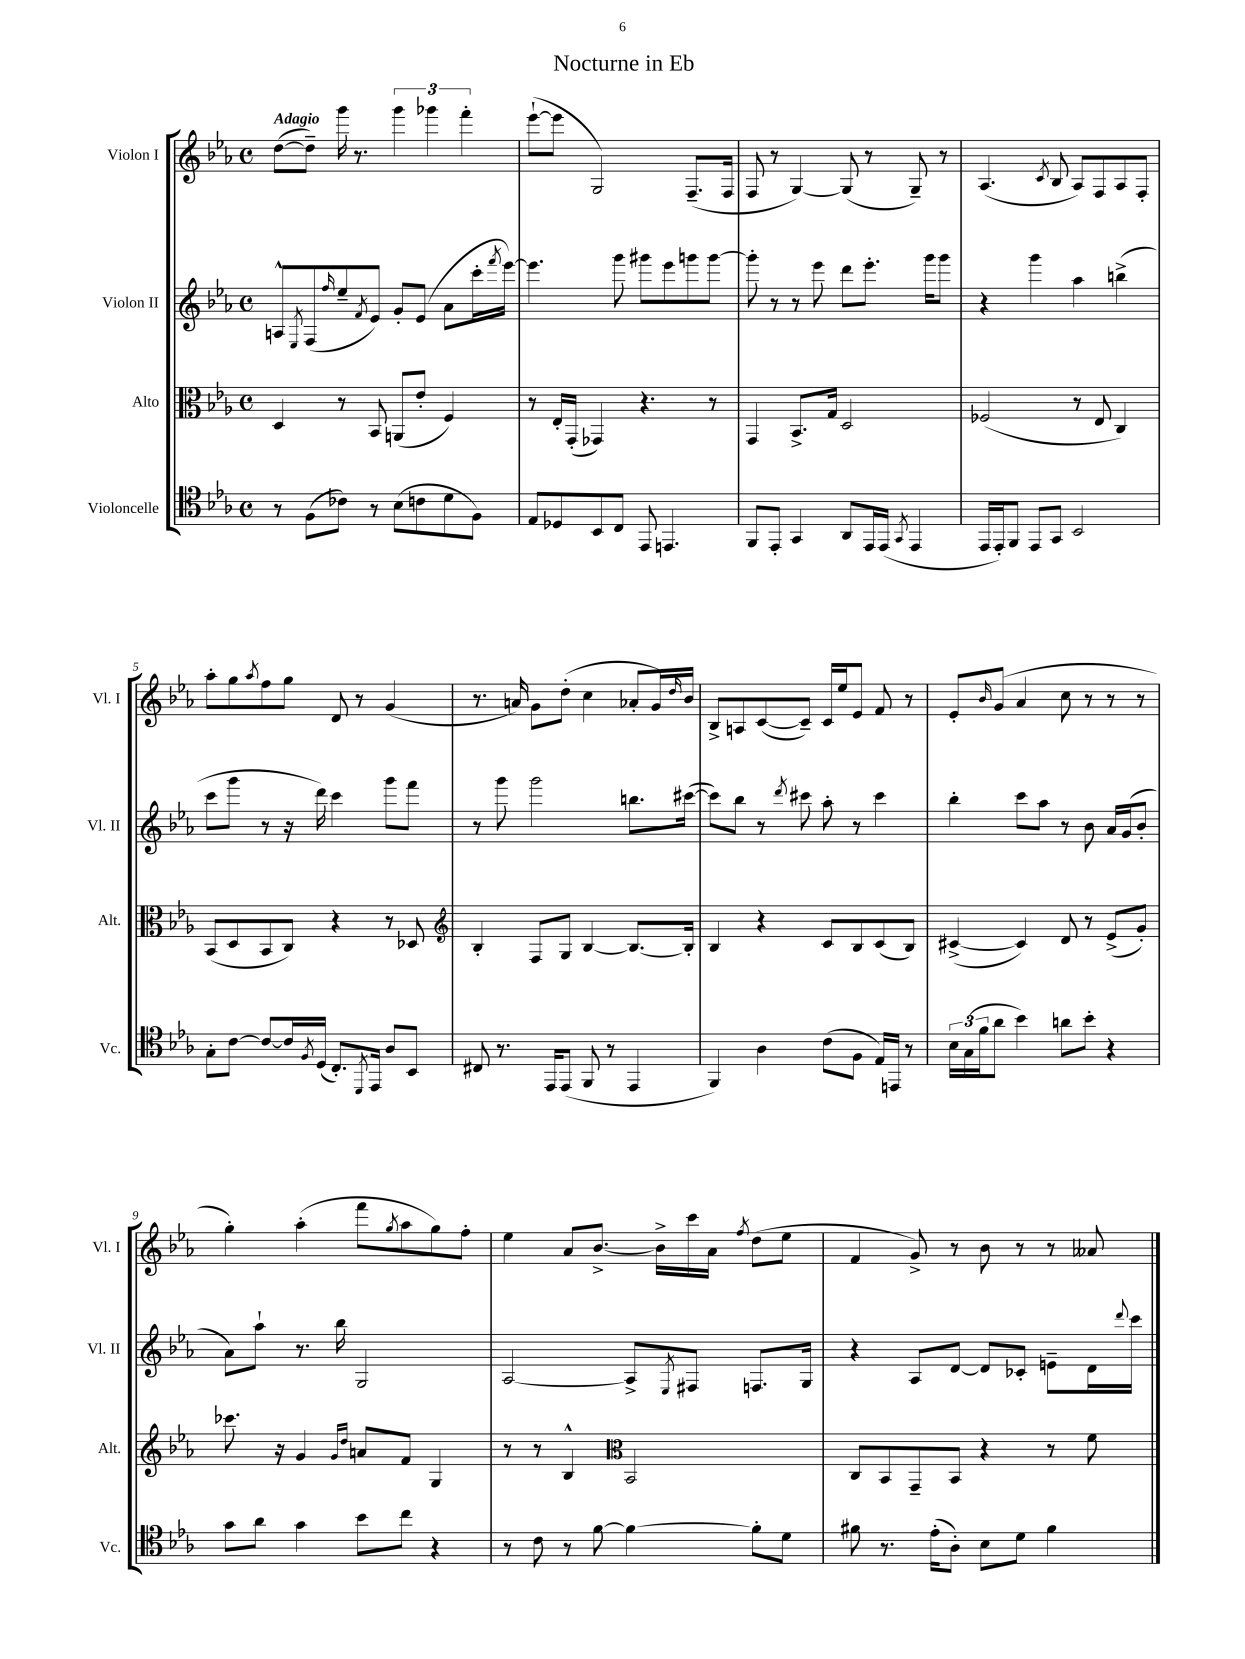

**kern	**kern	**kern	**kern
*part4	*part3	*part2	*part1
*staff4	*staff3	*staff2	*staff1
*I"Violoncelle	*I"Alto	*I"Violon II	*I"Violon I
*I'Vc.	*I'Alt.	*I'Vl. II	*I'Vl. I
*clefC4	*clefC3	*clefG2	*clefG2
*k[b-e-a-]	*k[b-e-a-]	*k[b-e-a-]	*k[b-e-a-]
*M4/4	*M4/4	*M4/4	*M4/4
*met(c)	*met(c)	*met(c)	*met(c)
=1	=1	=1	=1
!	!	!	!LO:TX:a:B:t=Adagio
8r	4D/	8An^^/L	([8dd\L
.	.	8qE-/	.
(8F\L	.	(8F/	8dd~\J])
.	.	16qqff/	.
8c-X\J)	8r	8ee-~/	16ggg\
.	.	.	8.r
.	.	8qf/	.
8r	8BB-/	8e-/J)	.
(8B-\L	(8AAn/L	8g'/L	6ggg\
8cn\	8e-'/J	(8e-/J	.
.	.	.	6ggg-X\
8d\	4F/)	8a-\L	.
.	.	.	6fff'\
8F\J)	.	16ccc'\L	.
.	.	8qfff/	.
.	.	[16eee-\JJ)	.
=2	=2	=2	=2
8E-/L	8r	4.eee-\]	([8eee-`\L
8D-X/	16E-'/LL	.	8eee-\J]
.	(16GG'/JJ	.	.
8BB-/	4GG-X/)	.	2G/)
8C/J	.	8ggg\	.
8EE-/	4.r	8ggg#X\L	.
4.EEn/	.	8eee-\	.
.	.	8gggn\	(8.F~/L
.	8r	[8ggg\J	.
.	.	.	16F/Jk
=3	=3	=3	=3
8FF/L	4GG/	8ggg'\]	8F/
8EE-'/J	.	8r	8r
4GG/	8.BB-^/L	8r	[4G/)
.	.	8eee-\	.
.	16G/Jk	.	.
8AA-/L	2D/	8ddd\L	(8G/]
16EE-/L	.	8.eee-'\J	8r
(16EE-/JJ	.	.	.
8qGG/	.	.	.
4EE-/	.	.	8G~/)
.	.	16ggg\KL	.
.	.	8ggg\J	8r
=4	=4	=4	=4
16EE-/LL	(2F-X/	4r	(4.A-/
16EE-'/J)	.	.	.
8FF/J	.	.	.
8EE-/L	.	4ggg\	.
.	.	.	8qc/
8GG/J	.	.	8B-/
2BB-/	8r	4aa-\	8A-/L)
.	8E-/	.	8F/
.	4C/)	(4bbn^\	8A-/
.	.	.	8F'/J
!!LO:LB:g=z
=5	=5	=5	=5
8G'\L	(8BB-/L	8ccc\L	8aa-'\L
[8c\J	8D/	8ggg\J	8gg\
.	.	.	8qaa-/
8c/L_	8BB-/	8r	8ff\
16c/L]	8C/J)	16r	8gg\J
8qF/	.	.	.
(16D/JJ	.	16ddd\)	.
8.C'/L)	4r	4ccc\	8d/
.	.	.	8r
8qDD/	.	.	.
16EE-/Jk	.	.	.
8A-/L	8r	8ggg\L	(4g/
8BB-/J	8D-X/	8fff\J	.
=6	=6	=6	=6
*	*clefG2	*	*
8C#X/	4B-'/	8r	8.r
8.r	.	8ggg\	.
.	.	.	16an/)
.	8F/L	2ggg\	8g\L
16EE-/KL	.	.	.
(8EE-/J	8G/J	.	(8dd'\J
8FF/	[4B-/	.	4cc\
8r	.	.	.
4EE-/	8.B-/L_	8.bbn\L	8a-X'/L
.	.	.	16g/L)
.	.	.	16qqdd/
.	16B-'/Jk]	([16ccc#X\Jk	16b-/JJ
=7	=7	=7	=7
4FF/)	4B-/	8ccc#\L])	8B-^/L
.	.	8bb-\J	8An/
4A-\	4r	8r	([8c/
.	.	8qddd/	.
.	.	8ccc#X\	8c~/J])
(8c\L	8c/L	8aa-'\	16c/LL
.	.	.	16ee-/J
8F\J	8B-/	8r	8e-/J
16E-/LL)	(8c/	4ccc#\	8f/
16EEn/JJ	.	.	.
8r	8B-/J)	.	8r
=8	=8	=8	=8
24B-\LL	([4c#X^/	4bb-'\	8e-'/L
(24G\	.	.	.
24f\J	.	.	.
.	.	.	16qqb-/
8a-\J	.	.	(8g/J
4b-\)	4c#/])	8ccc\L	4a-/
.	.	8aa-\J	.
8an\L	8d/	8r	8cc\
8b-'\J	8r	8b-\	8r
4r	(8e-^/L	16a-/LL	8r
.	.	(16g/J	.
.	8g'/J)	8b-'/J	8r
!!LO:LB:g=z
=9	=9	=9	=9
8g\L	8.ccc-X\	8a-\L)	4gg'\)
8a-\J	.	8aa-`\J	.
.	16r	.	.
4g\	4g/	8.r	(4aa-'\
.	.	16bb-\	.
.	16qqg/LL	.	.
.	16qqdd/JJ	.	.
8b-\L	8an/L	2G/	8fff\L
.	.	.	8qgg/
8cc\J	8f/J	.	8aa-\
4r	4G/	.	8gg\)
.	.	.	8ff'\J
=10	=10	=10	=10
8r	8r	[2A-/	4ee-\
8c\	8r	.	.
8r	4B-^^/	.	8a-/L
[8f\	.	.	[8.b-^/J
*	*clefC3	*	*
4f\_	2BB-/	8A-^/L]	.
.	.	.	16b-^\LL]
.	.	8qE-/	.
.	.	8F#X/J	16ccc\
.	.	.	16a-\JJ
.	.	.	8qff/
8f'\L]	.	8.Fn/L	(8dd\L
8d\J	.	.	8ee-\J
.	.	16G/Jk	.
=11	=11	=11	=11
8f#X\	8C/L	4r	4f/
8.r	8BB-/	.	.
.	8GG~/	8A-/L	8g^/)
(16e-'\KL	.	.	.
8A-'\J)	8BB-/J	[8d/J	8r
8B-\L	4r	8d/L]	8b-\
8d\J	.	8c-X'/J	8r
4f#\	8r	8en~\L	8r
.	8f\	16d\L	8a--X/
.	.	8qqddd/	.
.	.	16ccc\JJ	.
==	==	==	==
*-	*-	*-	*-
